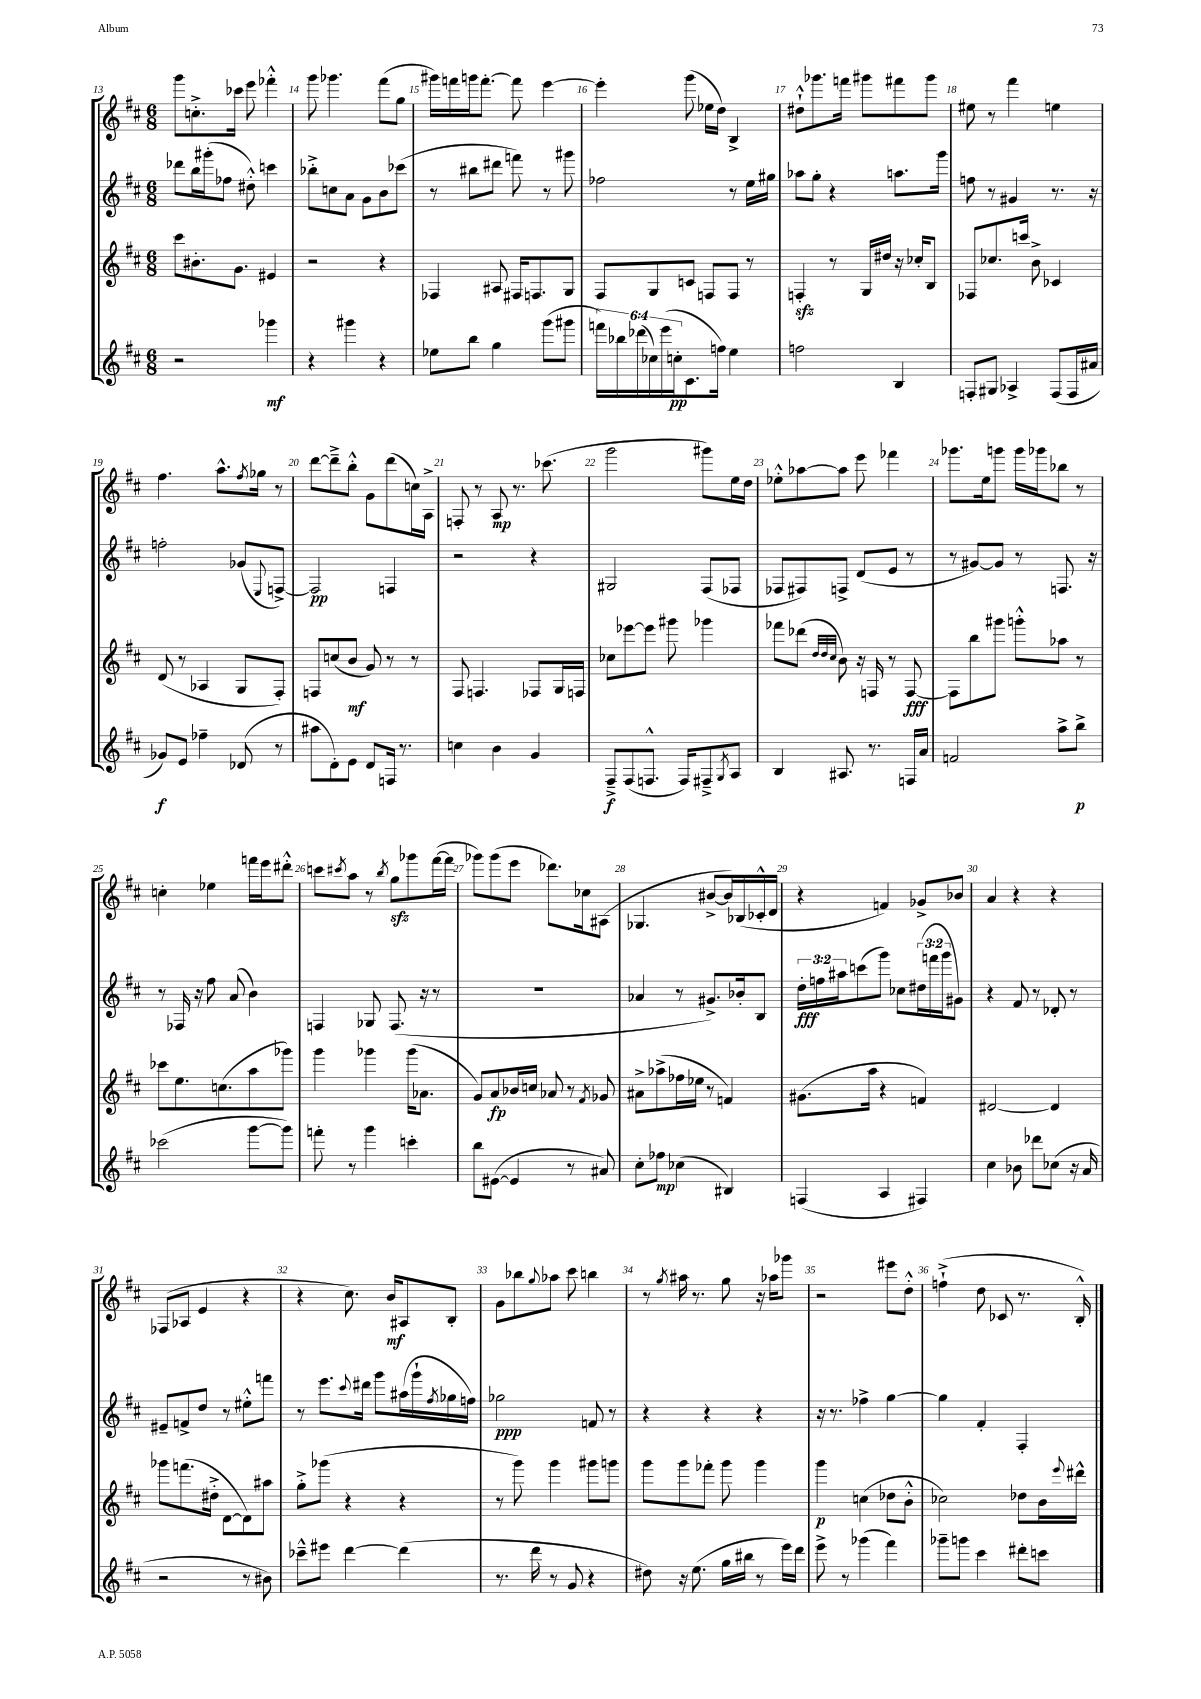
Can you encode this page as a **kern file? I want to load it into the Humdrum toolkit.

**kern	**dynam	**kern	**dynam	**kern	**dynam	**kern	**dynam
*part4	*part4	*part3	*part3	*part2	*part2	*part1	*part1
*staff4	*staff4	*staff3	*staff3	*staff2	*staff2	*staff1	*staff1
*clefG2	*	*clefG2	*	*clefG2	*	*clefG2	*
*k[f#c#]	*	*k[f#c#]	*	*k[f#c#]	*	*k[f#c#]	*
*M6/8	*	*M6/8	*	*M6/8	*	*M6/8	*
=13	=13	=13	=13	=13	=13	=13	=13
2r	.	8ccc#\L	.	8ddd-X\L	.	8ggg\L	.
.	.	8.b#X'\	.	16bb\L	.	8.ccn'^\	.
.	.	.	.	(16ggg#X'\J	.	.	.
.	.	.	.	8ff-X\J	.	.	.
.	.	8.g\J	.	.	.	16ccc-X\Jk	.
.	.	.	.	8dd#X'^^\)	.	8eee\	.
4ggg-X\	mf	4e#X/	.	4cccn\	.	4fff-X'^^\	.
=14	=14	=14	=14	=14	=14	=14	=14
4r	.	2r	.	8bb-X'^\L	.	8ggg\	.
.	.	.	.	8ccn\	.	4.ggg-X\	.
4ggg#X\	.	.	.	8a\J	.	.	.
.	.	.	.	8g\L	.	.	.
4r	.	4r	.	8b\	.	(8fff#\L	.
.	.	.	.	(8ccc-X\J	.	8gg\J	.
=15	=15	=15	=15	=15	=15	=15	=15
8ee-X\L	.	4F-X/	.	8r	.	16ggg#X\LL)	.
.	.	.	.	.	.	16fffn\	.
8bb\J	.	.	.	8bb#X\L	.	16gggn\J	.
.	.	.	.	.	.	[8.fff'\J	.
4gg\	.	8A#X/	.	8ddd#X\J	.	.	.
.	.	16F#X/KL	.	8fffn\)	.	8fff\]	.
.	.	8.Fn/	.	.	.	.	.
(8ggg\L	.	.	.	8r	.	[4eee\	.
8ggg#X\J	.	8G/J	.	8ggg#X\	.	.	.
=16	=16	=16	=16	=16	=16	=16	=16
24fffn\LL)	.	8F#/L	.	2ff-X\	.	4eee'\]	.
24bb-X\	.	.	.	.	.	.	.
(24ddd-X\	.	.	.	.	.	.	.
24cc-X\)	.	8G/	.	.	.	.	.
(24eee\	.	.	.	.	.	.	.
24ccn'\J	pp	.	.	.	.	.	.
8.c#\	.	8cn/J	.	.	.	(8ggg\	.
.	.	8Fn/L	.	.	.	16ee-X\LL	.
16ffn\Jk)	.	.	.	.	.	16dd\JJ)	.
4ee\	.	8F/J	.	8r	.	4B^/	.
.	.	8r	.	16ee\LL	.	.	.
.	.	.	.	16gg#X\JJ	.	.	.
=17	=17	=17	=17	=17	=17	=17	=17
2ffn\	.	4Fnzz'/	.	8aa-X\L	.	8dd#X`^^\L	.
.	.	.	.	8gg'\J	.	8.ggg-X\	.
.	.	8r	.	4r	.	.	.
.	.	.	.	.	.	16fffn\Jk	.
.	.	16G/LL	.	.	.	8ggg#X\L	.
.	.	16dd#X/JJ	.	.	.	.	.
4B/	.	16r	.	8.aan\L	.	8fff#X\	.
.	.	16cc-X'/KL	.	.	.	.	.
.	.	8B/J	.	.	.	8ggg#\J	.
.	.	.	.	16ggg\Jk	.	.	.
=18	=18	=18	=18	=18	=18	=18	=18
8Fn'/L	.	8F-X/L	.	8ffn\	.	8ee#X\	.
8G#X/J	.	8.cc-X/	.	8r	.	8r	.
4A-X^/	.	.	.	4g#X/	.	4fff#\	.
.	.	16cccn/Jk	.	.	.	.	.
.	.	8b^\	.	.	.	.	.
(8F/L	.	4c-X/	.	8.r	.	4een\	.
16F/L	.	.	.	.	.	.	.
16a#X/JJ	.	.	.	16r	.	.	.
!!LO:LB:g=z
=19	=19	=19	=19	=19	=19	=19	=19
8g-X/L)	f	(8d/	.	2ffn'\	.	4.ff#\	.
8e/J	.	8r	.	.	.	.	.
4ff-X~\	.	4A-X/	.	.	.	.	.
.	.	.	.	.	.	8.aa^^\L	.
(8d-X/	.	8G/L	.	(8g-X/L	.	.	.
.	.	.	.	.	.	8qff#/	.
.	.	.	.	.	.	16gg-X\Jk	.
.	.	.	.	8qqE/	.	.	.
8r	.	8F#'/J)	.	[8Fn^/J)	.	8r	.
=20	=20	=20	=20	=20	=20	=20	=20
8aa#X\L	.	8Fn/L	.	2F/]	pp	[8ddd\L	.
8d'\)	.	(8ccn/	.	.	.	8ddd~^\]	.
8e\J	.	8b/J	mf	.	.	8bb'^^\J	.
8d/L	.	8g/)	.	.	.	8g\L	.
16Fn/Jk	.	8r	.	4Fn/	.	(8ddd\	.
8.r	.	.	.	.	.	.	.
.	.	8r	.	.	.	16ccn\L)	.
.	.	.	.	.	.	16A^\JJ	.
=21	=21	=21	=21	=21	=21	=21	=21
4ccn\	.	8F#/	.	2r	.	8Fn'/	.
.	.	4.Fn/	.	.	.	8r	.
4b\	.	.	.	.	.	8A/	mp
.	.	.	.	.	.	8.r	.
4g/	.	8F-X/L	.	4r	.	.	.
.	.	.	.	.	.	(8.ccc-X\	.
.	.	16G/L	.	.	.	.	.
.	.	16Fn/JJ	.	.	.	.	.
=22	=22	=22	=22	=22	=22	=22	=22
8F#~^/L	f	8cc-X\L	.	2G#X/	.	2ggg\	.
(8F#/	.	[8eee-X\	.	.	.	.	.
8.Fn^^/J	.	8eee-\J]	.	.	.	.	.
.	.	8ggg#X\	.	.	.	.	.
16F/KL)	.	.	.	.	.	.	.
8F#X~^/	.	4ggg-X\	.	(8F#/L	.	8ggg#X\L)	.
8qG/	.	.	.	.	.	.	.
8A/J	.	.	.	8F-X/J	.	16ee\L	.
.	.	.	.	.	.	16dd\JJ	.
=23	=23	=23	=23	=23	=23	=23	=23
4B/	.	8fff-X\L	.	8F-X/L	.	8ee-X'^^\L	.
.	.	(8ddd-X\J	.	8F#X/)	.	[8aa-X\	.
.	.	32qqdd/LLL	.	.	.	.	.
.	.	32qqdd/	.	.	.	.	.
.	.	32qqcc#/JJJ	.	.	.	.	.
8.A#X/	.	8b\)	.	8Fn^/J	.	8aa-\J]	.
.	.	16r	.	(8d/L	.	8eee\	.
8.r	.	16Fn/	.	.	.	.	.
.	.	8r	.	8e/J	.	4fff-X\	.
16Fn/LL	.	[8F/	fff	8r	.	.	.
16a/JJ	.	.	.	.	.	.	.
=24	=24	=24	=24	=24	=24	=24	=24
2fn/	.	8F\L]	.	8r	.	8.ggg-X\L	.
.	.	8bb\	.	[8g#X/L)	.	.	.
.	.	.	.	.	.	16ee\k	.
.	.	8ggg#X\J	.	8g#/J]	.	8gggn\J	.
.	.	8gggn'^^\L	.	8r	.	16ggg\LL	.
.	.	.	.	.	.	16ggg-X\J	.
8aa^\L	.	8aa-X\J	.	8.Fn/	.	8bb-X\J	.
8bb^\J	p	8r	.	.	.	8r	.
.	.	.	.	16r	.	.	.
!!LO:LB:g=z
=25	=25	=25	=25	=25	=25	=25	=25
(2ccc-X\	.	8ccc-X\L	.	8r	.	4ccn'\	.
.	.	8.ee\	.	16F-X/	.	.	.
.	.	.	.	16r	.	.	.
.	.	.	.	8ff#\	.	4ee-X\	.
.	.	(8.ccn\	.	.	.	.	.
.	.	.	.	(8a/	.	.	.
[8ggg\L	.	8aa\	.	4b\)	.	16fffn\LL	.
.	.	.	.	.	.	16eee\J	.
8ggg\J])	.	8ggg-X\J)	.	.	.	8ddd#X'^^\J	.
=26	=26	=26	=26	=26	=26	=26	=26
8fffn'\	.	4ggg\	.	4Fn/	.	8cccn\L	.
.	.	.	.	.	.	8qccc#X/	.
8r	.	.	.	.	.	8aa\J	.
4ggg\	.	4ggg-X\	.	8G-X/	.	8r	.
.	.	.	.	.	.	8qbb/	.
.	.	.	.	(8.F/	.	8ggzz\L	.
4cccn'\	.	(16ggg-\KL	.	.	.	8ggg-X\	.
.	.	8.a-X\J	.	16r	.	.	.
.	.	.	.	8r	.	([16fff#\L	.
.	.	.	.	.	.	16fff#\JJ]	.
=27	=27	=27	=27	=27	=27	=27	=27
8bb\L	.	8g/L)	.	2.r	.	8ggg-X\L)	.
([8e#X\J	.	8a/	fp	.	.	(8ggg-\	.
4e#/]	.	16b-X/L	.	.	.	8eee\J	.
.	.	16ccn/JJ	.	.	.	.	.
.	.	8a-X/	.	.	.	8.ddd-X\L)	.
8r	.	8r	.	.	.	.	.
.	.	.	.	.	.	16cc-X\k	.
.	.	8qf#/	.	.	.	.	.
8a#X/)	.	8g-X/	.	.	.	(8A#X\J	.
=28	=28	=28	=28	=28	=28	=28	=28
8cc#'\L	.	8a#X^\L	.	4a-X/	.	4.G-X/	.
8ff-X\J	mp	(8aa-X^\	.	.	.	.	.
(4cc-X\	.	16ff-X\L	.	8r	.	.	.
.	.	16ee-X\JJ	.	.	.	.	.
.	.	8r	.	8.g#X^/L)	.	[8b#X^/L	.
4B#X/)	.	4fn/)	.	.	.	16b#/L])	.
.	.	.	.	16b-X'/k	.	(16B-X/	.
.	.	.	.	8B/J	.	16c-X'^^/	.
.	.	.	.	.	.	16d/JJ	.
=29	=29	=29	=29	=29	=29	=29	=29
(4Fn/	.	(8.g#X\L	.	24dd'\LL	fff	4r	.
.	.	.	.	24ffn\	.	.	.
.	.	.	.	24aa#X\J	.	.	.
.	.	.	.	(8cccn\	.	.	.
.	.	16aa\Jk	.	.	.	.	.
4A/	.	4r	.	8ggg\J)	.	4fn/)	.
.	.	.	.	8cc-X\L	.	.	.
4F#X/)	.	4fn/)	.	(24dd#X\L	.	8g-X^/L	.
.	.	.	.	24fffn\	.	.	.
.	.	.	.	24ggg\J	.	.	.
.	.	.	.	8g#X\J)	.	8b-X/J	.
=30	=30	=30	=30	=30	=30	=30	=30
4cc#\	.	[2d#X/	.	4r	.	4a/	.
8b-X\	.	.	.	8f#/	.	4r	.
8ddd-X\L	.	.	.	8r	.	.	.
(8cc-X\J	.	4d#/]	.	8d-X'/	.	4r	.
16r	.	.	.	8r	.	.	.
16a/	.	.	.	.	.	.	.
!!LO:LB:g=z
=31	=31	=31	=31	=31	=31	=31	=31
2r	.	8ggg-X\L	.	8e#X~/L	.	(8F-X/L	.
.	.	(8.fffn\	.	8fn^/	.	8A-X/J	.
.	.	.	.	8dd/J	.	4e/	.
.	.	16dd#X'^\Jk	.	.	.	.	.
.	.	[8d\L	.	8r	.	.	.
8r	.	8d\])	.	8ee#X'^^\L	.	4r	.
8b#X\)	.	8aa#X\J	.	8fffn\J	.	.	.
=32	=32	=32	=32	=32	=32	=32	=32
8ccc-X~^^\L	.	8gg'^\L	.	8r	.	4r	.
8eee#X\J	.	(8ggg-X\J	.	8.eee\L	.	.	.
[4ddd\	.	4r	.	.	.	8.cc#\)	.
.	.	.	.	8qqccc#/	.	.	.
.	.	.	.	16ddd#X\Jk	.	.	.
.	.	.	.	8ggg\L	.	.	.
.	.	.	.	.	.	16b/KL	mf
(4ddd\]	.	4r	.	(16aa#X\L	.	8A#X/	.
.	.	.	.	16ggg`\	.	.	.
.	.	.	.	8qff#/	.	.	.
.	.	.	.	16gg-X\	.	8B'/J	.
.	.	.	.	16ffn\JJ)	.	.	.
=33	=33	=33	=33	=33	=33	=33	=33
8.r	.	8r	.	2gg-X\	ppp	8g\L	.
.	.	8ggg\)	.	.	.	8bb-X\	.
16ddd\	.	.	.	.	.	.	.
.	.	.	.	.	.	8qqgg/	.
8r	.	4ggg\	.	.	.	8aa-X\J	.
8g/	.	.	.	.	.	8ccc#\	.
4r	.	8ggg#X\L	.	8fn/	.	4bbn\	.
.	.	8gggn\J	.	8r	.	.	.
=34	=34	=34	=34	=34	=34	=34	=34
8dd#X\)	.	8ggg\L	.	4r	.	8r	.
.	.	.	.	.	.	8qgg/	.
16r	.	8ggg\	.	.	.	16aa#X\	.
(8.ee\	.	.	.	.	.	8.r	.
.	.	8fff-X'\J	.	4r	.	.	.
16gg\LL	.	8ggg\	.	.	.	8gg\	.
16bb#X\JJ	.	.	.	.	.	.	.
8r	.	4ggg\	.	4r	.	16r	.
.	.	.	.	.	.	16aa-X\KL	.
16eee\LL)	.	.	.	.	.	8ggg-X\J	.
16ddd\JJ	.	.	.	.	.	.	.
=35	=35	=35	=35	=35	=35	=35	=35
8eee^\	.	4ggg\	p	16r	.	2r	.
.	.	.	.	8.r	.	.	.
8r	.	.	.	.	.	.	.
(4ggg-X\	.	(4ccn\	.	4ff-X^\	.	.	.
4fff#\)	.	8dd-X\L	.	[4gg\	.	8eee#X\L	.
.	.	8b'^^\J	.	.	.	8dd'^^\J	.
=36	=36	=36	=36	=36	=36	=36	=36
8ggg-X~\L	.	2cc-X\)	.	4gg\]	.	(4ffn`^\	.
8gggn\J	.	.	.	.	.	.	.
4ccc#\	.	.	.	4f#'/	.	8dd\	.
.	.	.	.	.	.	8c-X/	.
8ddd#X'\L	.	8dd-X\L	.	4F#'/	.	8.r	.
8cccn\J	.	16b\L	.	.	.	.	.
.	.	8qqeee/	.	.	.	.	.
.	.	16ddd#X^^\JJ	.	.	.	16B'^^/)	.
==	==	==	==	==	==	==	==
*-	*-	*-	*-	*-	*-	*-	*-
